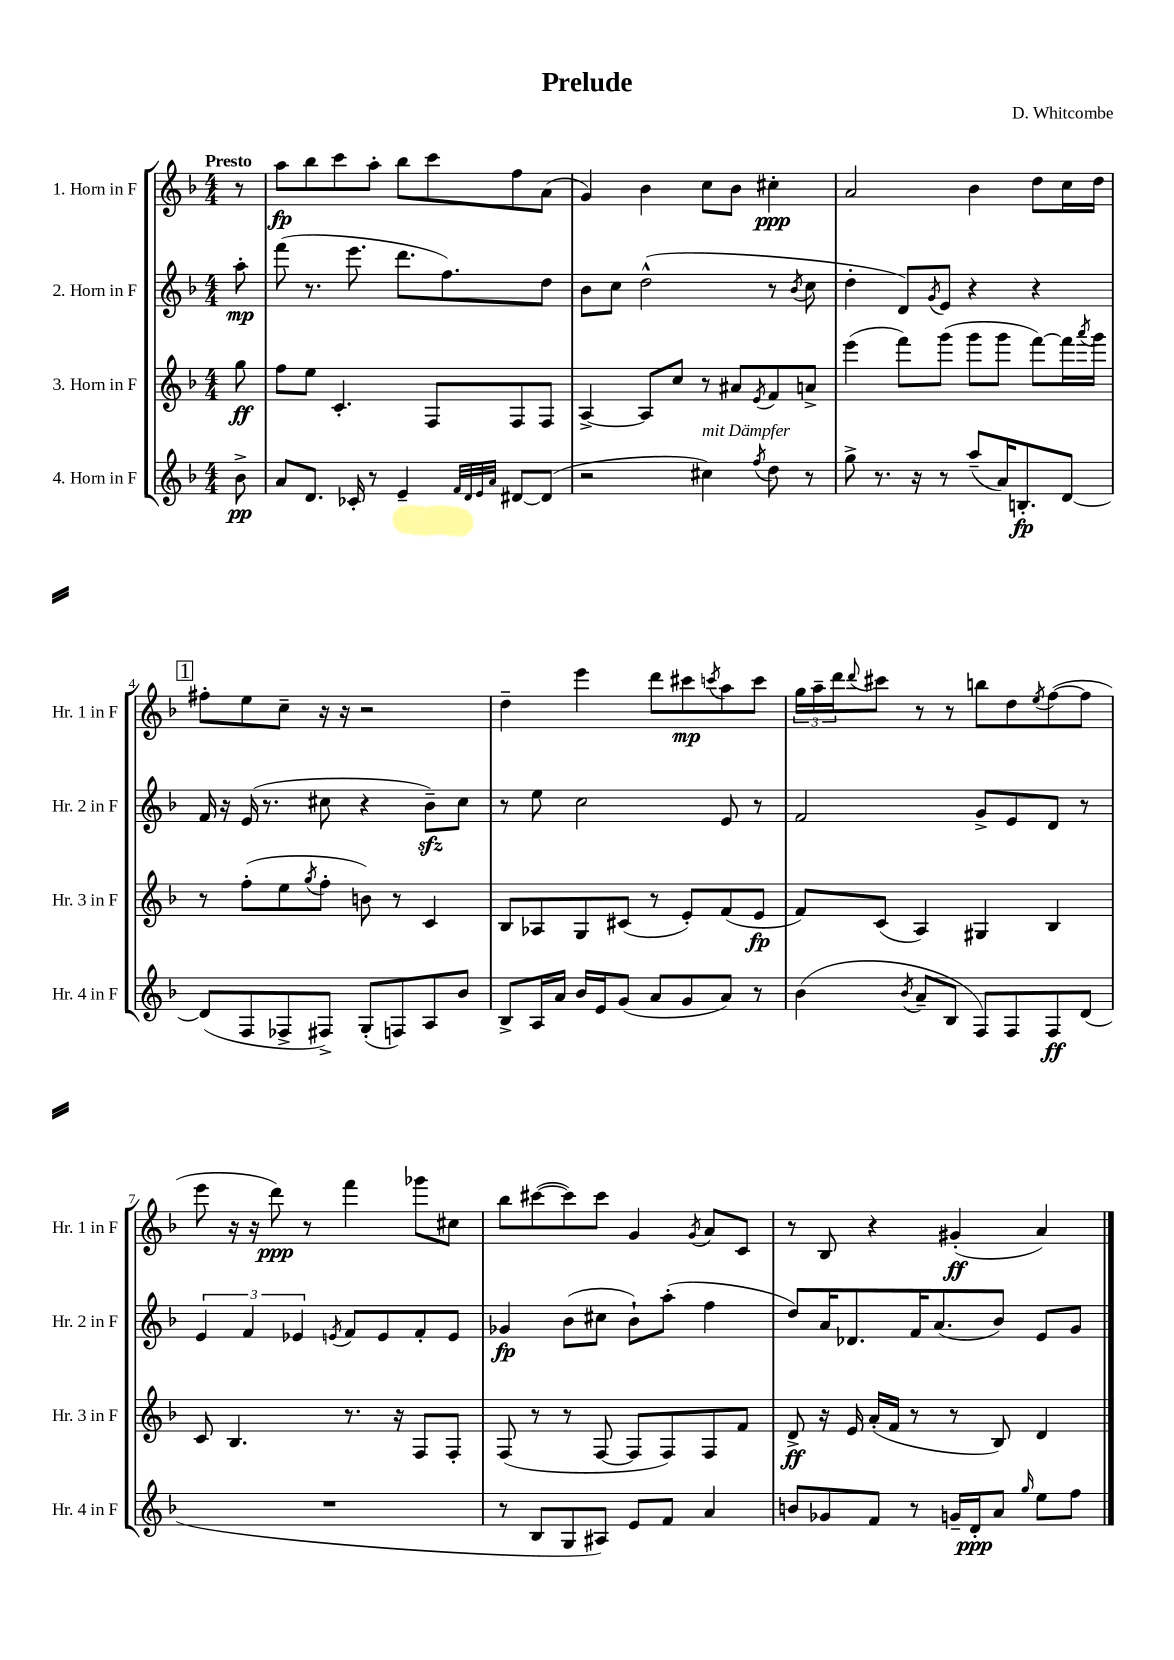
\header { title = "Prelude" composer = "D. Whitcombe" }
<<
\new StaffGroup <<
\new Staff = "s0" \with { instrumentName = "1. Horn in F" shortInstrumentName = "Hr. 1 in F" } {
    \clef treble \key f \major \numericTimeSignature \time 4/4 \partial 8 \tempo "Presto"
    r8 |
    a''8\fp bes''8 c'''8 a''8-. bes''8 c'''8 f''8 a'8( |
    g'4) bes'4 c''8 bes'8 cis''4-.\ppp |
    a'2 bes'4 d''8 c''16 d''16 |
    \mark \markup { \box "1" } fis''8-. e''8 c''8-- r16 r16 r2 |
    d''4-- e'''4 d'''8 cis'''8\mp \acciaccatura { c'''8 } a''8 c'''8 |
    \tuplet 3/2 { g''16 a''16-- d'''16 } \appoggiatura { d'''8 } cis'''8 r8 r8 b''8 d''8 \acciaccatura { e''8 } f''8~( f''8 |
    e'''8 r16 r16 d'''8\ppp) r8 f'''4 ges'''8 cis''8 |
    bes''8 cis'''8~( cis'''8) cis'''8 g'4 \acciaccatura { g'8 } a'8 c'8 |
    r8 bes8 r4 gis'4-.\ff( a'4) \bar "|." |
}
\new Staff = "s1" \with { instrumentName = "2. Horn in F" shortInstrumentName = "Hr. 2 in F" } {
    \clef treble \key f \major \numericTimeSignature \time 4/4 \partial 8
    a''8-.\mp |
    f'''8( r8. e'''8. d'''8. f''8.) d''8 |
    bes'8 c''8 d''2-^( r8 \acciaccatura { bes'8 } c''8 |
    d''4-. d'8) \acciaccatura { g'8 } e'8 r4 r4 |
    \mark \markup { \box "1" } f'16 r16 e'16( r8. cis''8 r4 bes'8--\sfz) cis''8 |
    r8 e''8 c''2 e'8 r8 |
    f'2 g'8-> e'8 d'8 r8 |
    \tuplet 3/2 { e'4 f'4 ees'4 } \acciaccatura { e'8 } f'8 e'8 f'8-. e'8 |
    ges'4\fp bes'8( cis''8 bes'8-!) a''8-.( f''4 |
    d''8) a'16 des'8. f'16 a'8.( bes'8) e'8 g'8 \bar "|." |
}
\new Staff = "s2" \with { instrumentName = "3. Horn in F" shortInstrumentName = "Hr. 3 in F" } {
    \clef treble \key f \major \numericTimeSignature \time 4/4 \partial 8
    g''8\ff |
    f''8 e''8 c'4.-. f8 f8 f8 |
    a4~-> a8 c''8 r8 ais'8 \acciaccatura { e'8 } f'8 a'8-> |
    e'''4( f'''8) g'''8( g'''8 g'''8 f'''8~) f'''16 \acciaccatura { a'''8 } g'''16 |
    \mark \markup { \box "1" } r8 f''8-.( e''8 \acciaccatura { g''8 } f''8-. b'8) r8 c'4 |
    bes8 aes8 g8 cis'8( r8 e'8-.) f'8( e'8\fp |
    f'8) c'8( a4) gis4 bes4 |
    c'8 bes4. r8. r16 f8 f8-. |
    f8( r8 r8 f8~ f8 f8) f8 f'8 |
    d'8->\ff r16 e'16 a'16-.( f'16 r8 r8 bes8) d'4 \bar "|." |
}
\new Staff = "s3" \with { instrumentName = "4. Horn in F" shortInstrumentName = "Hr. 4 in F" } {
    \clef treble \key f \major \numericTimeSignature \time 4/4 \partial 8
    bes'8->\pp |
    a'8 d'8. ces'16-. r8 e'4-- \grace { f'32 d'32 e'32 a'32 } dis'8~ dis'8( |
    r2 cis''4^\markup { \italic "mit Dämpfer" }) \acciaccatura { f''8 } d''8 r8 |
    g''8-> r8. r16 r8 a''8--( a'16) b8.-.\fp d'8~ |
    \mark \markup { \box "1" } d'8( f8 fes8-> fis8->) g8-.( f8) a8 bes'8 |
    bes8-> a16 a'16 bes'16 e'16 g'8( a'8 g'8 a'8) r8 |
    bes'4( \acciaccatura { bes'8 } a'8-- bes8 f8) f8 f8\ff d'8( |
    R1 |
    r8 bes8 g8 ais8) e'8 f'8 a'4 |
    b'8 ges'8 f'8 r8 g'16-- d'16-.\ppp a'8 \grace { g''16 } e''8 f''8 \bar "|." |
}
>>
>>
